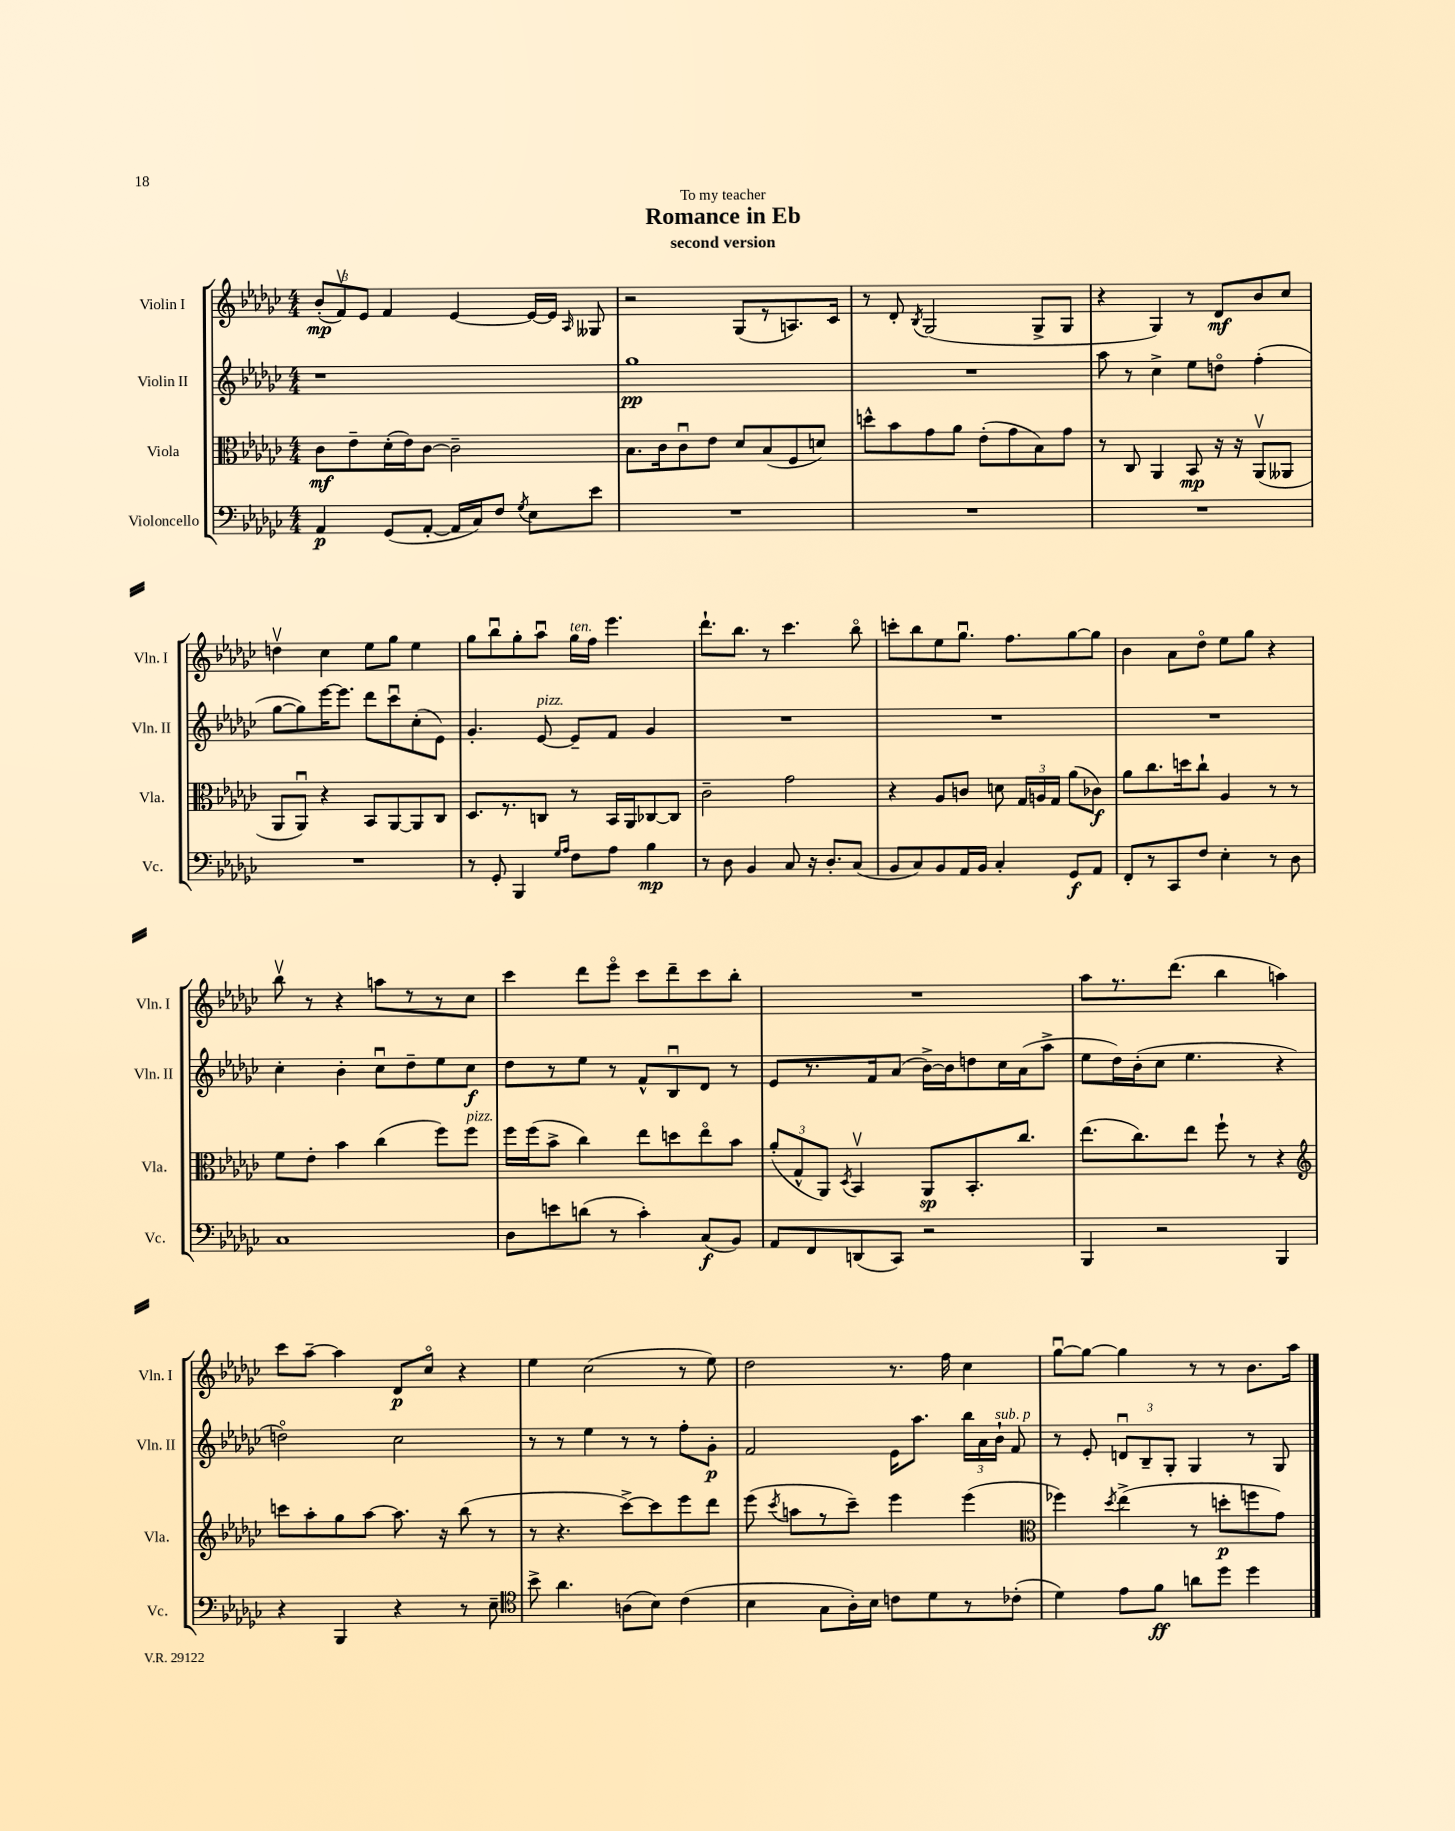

**kern	**dynam	**kern	**dynam	**kern	**dynam	**kern	**dynam
*part4	*part4	*part3	*part3	*part2	*part2	*part1	*part1
*staff4	*staff4	*staff3	*staff3	*staff2	*staff2	*staff1	*staff1
*I"Violoncello	*	*I"Viola	*	*I"Violin II	*	*I"Violin I	*
*I'Vc.	*	*I'Vla.	*	*I'Vln. II	*	*I'Vln. I	*
*clefF4	*	*clefC3	*	*clefG2	*	*clefG2	*
*k[b-e-a-d-g-c-]	*	*k[b-e-a-d-g-c-]	*	*k[b-e-a-d-g-c-]	*	*k[b-e-a-d-g-c-]	*
*M4/4	*	*M4/4	*	*M4/4	*	*M4/4	*
=1	=1	=1	=1	=1	=1	=1	=1
4AA-/	p	8c-\L	mf	1r	.	(12b-'/L	mp
.	.	.	.	.	.	12fv/)	.
.	.	8e-~\	.	.	.	.	.
.	.	.	.	.	.	12e-/J	.
(8GG-/L	.	(16d-'\L	.	.	.	4f/	.
.	.	16e-\J)	.	.	.	.	.
[8AA-'/J	.	[8c-\J	.	.	.	.	.
16AA-/LL]	.	2c-~\]	.	.	.	[4e-/	.
16C-/J)	.	.	.	.	.	.	.
8F/J	.	.	.	.	.	.	.
8qG-/	.	.	.	.	.	.	.
8E-\L	.	.	.	.	.	16e-/LL_	.
.	.	.	.	.	.	16e-/JJ]	.
.	.	.	.	.	.	16qqA-/	.
8e-\J	.	.	.	.	.	8G--X/	.
=2	=2	=2	=2	=2	=2	=2	=2
1r	.	8.B-\L	.	1gg-	pp	2r	.
.	.	16c-\k	.	.	.	.	.
.	.	8c-u\	.	.	.	.	.
.	.	8e-\J	.	.	.	.	.
.	.	8d-/L	.	.	.	(8G-/L	.
.	.	(8B-/	.	.	.	8r	.
.	.	8F/	.	.	.	8.An/)	.
.	.	8dn/J)	.	.	.	.	.
.	.	.	.	.	.	16c-/Jk	.
=3	=3	=3	=3	=3	=3	=3	=3
1r	.	8ddn^^\L	.	1r	.	8r	.
.	.	8b-\	.	.	.	8d-'/	.
.	.	.	.	.	.	8qB-/	.
.	.	8g-\	.	.	.	(2G-/	.
.	.	8a-\J	.	.	.	.	.
.	.	(8e-'\L	.	.	.	.	.
.	.	8g-\	.	.	.	.	.
.	.	8B-\)	.	.	.	8G-^/L	.
.	.	8g-\J	.	.	.	8G-/J	.
=4	=4	=4	=4	=4	=4	=4	=4
1r	.	8r	.	8aa-\	.	4r	.
.	.	8C-/	.	8r	.	.	.
.	.	4AA-/	.	4cc-^\	.	4G-/)	.
.	.	8BB-/	mp	8ee-\L	.	8r	.
.	.	16r	.	8ddn\J	.	8d-/L	mf
.	.	16r	.	.	.	.	.
.	.	(8AA-v/L	.	(4ff'\	.	8b-/	.
.	.	8AA--X/J	.	.	.	8cc-/J	.
!!LO:LB:g=z
=5	=5	=5	=5	=5	=5	=5	=5
1r	.	8AA-/L	.	[8gg-\L	.	4ddnv\	.
.	.	8AA-u/J)	.	8gg-\])	.	.	.
.	.	4r	.	[16eee-\K	.	4cc-\	.
.	.	.	.	8.eee-\J]	.	.	.
.	.	8BB-/L	.	8ddd-\L	.	8ee-\L	.
.	.	[8AA-/	.	8ccc-u\	.	8gg-\J	.
.	.	8AA-/]	.	(8cc-'\	.	4ee-\	.
.	.	8C-/J	.	8e-\J)	.	.	.
=6	=6	=6	=6	=6	=6	=6	=6
8r	.	8.D-/L	.	4.g-'/	.	8gg-\L	.
8GG-'/	.	.	.	.	.	8bb-u\	.
.	.	8.r	.	.	.	.	.
4BBB-/	.	.	.	.	.	8gg-'\	.
!	!	!	!	!LO:TX:a:i:t=pizz.	!	!	!
.	.	8Cn/J	.	[8e-/	.	8aa-u\J	.
16qqG-/LL	.	.	.	.	.	.	.
16qqA-/JJ	.	.	.	.	.	.	.
!	!	!	!	!	!	!LO:TX:a:i:t=ten.	!
8F\L	.	8r	.	8e-~/L]	.	16gg-\LL	.
.	.	.	.	.	.	16ff\JJ	.
8A-\J	.	16BB-/LL	.	8f/J	.	4.eee-\	.
.	.	16AA-/J	.	.	.	.	.
4B-\	mp	[8C-X/	.	4g-/	.	.	.
.	.	8C-/J]	.	.	.	.	.
=7	=7	=7	=7	=7	=7	=7	=7
8r	.	2c-~\	.	1r	.	8.ddd-`\L	.
8D-\	.	.	.	.	.	.	.
.	.	.	.	.	.	8.bb-\J	.
4BB-/	.	.	.	.	.	.	.
.	.	.	.	.	.	8r	.
8C-/	.	2g-\	.	.	.	4.ccc-\	.
16r	.	.	.	.	.	.	.
8.D-'/L	.	.	.	.	.	.	.
(8C-/J	.	.	.	.	.	8bb-\	.
=8	=8	=8	=8	=8	=8	=8	=8
8BB-/L	.	4r	.	1r	.	8cccn'\L	.
8C-/)	.	.	.	.	.	8bb-\	.
8BB-/	.	8A-/L	.	.	.	8ee-\	.
16AA-/L	.	8cn/J	.	.	.	8.gg-u\J	.
16BB-/JJ	.	.	.	.	.	.	.
4C-'/	.	8dn\	.	.	.	.	.
.	.	.	.	.	.	8.ff\L	.
.	.	24G-/LL	.	.	.	.	.
.	.	24An/	.	.	.	.	.
.	.	24G-/JJ	.	.	.	.	.
8GG-/L	f	(8a-\L	.	.	.	[8gg-\	.
8AA-/J	.	8c-X\J)	f	.	.	8gg-\J]	.
=9	=9	=9	=9	=9	=9	=9	=9
8FF'/L	.	8a-\L	.	1r	.	4b-\	.
8r	.	8.cc-\	.	.	.	.	.
8CC-/	.	.	.	.	.	8a-\L	.
.	.	16ddn\k	.	.	.	.	.
8F/J	.	8cc-`\J	.	.	.	8dd-\J	.
4E-'\	.	4A-/	.	.	.	8ee-\L	.
.	.	.	.	.	.	8gg-\J	.
8r	.	8r	.	.	.	4r	.
8D-\	.	8r	.	.	.	.	.
!!LO:LB:g=z
=10	=10	=10	=10	=10	=10	=10	=10
1C-	.	8f\L	.	4cc-'\	.	8bb-v\	.
.	.	8e-'\J	.	.	.	8r	.
.	.	4b-\	.	4b-'\	.	4r	.
.	.	(4cc-\	.	8cc-u\L	.	8aan\L	.
.	.	.	.	8dd-~\	.	8r	.
.	.	8ff\L)	.	8ee-\	.	8r	.
!	!	!LO:TX:a:i:t=pizz.	!	!	!	!	!
.	.	8ff\J	.	8cc-\J	f	8cc-\J	.
=11	=11	=11	=11	=11	=11	=11	=11
8D-\L	.	16ff\LL	.	8dd-\L	.	4ccc-\	.
.	.	(16ff\J	.	.	.	.	.
8en\	.	8b-^\J	.	8r	.	.	.
(8dn\J	.	4cc-\)	.	8ee-\J	.	8ddd-\L	.
8r	.	.	.	8r	.	8eee-\J	.
4c-'\)	.	8ee-\L	.	8f^^/L	.	8ccc-\L	.
.	.	8ddn\	.	8B-u/	.	8ddd-~\	.
(8C-/L	f	8ee-\	.	8d-/J	.	8ccc-\	.
8BB-/J)	.	8b-\J	.	8r	.	8bb-'\J	.
=12	=12	=12	=12	=12	=12	=12	=12
8AA-/L	.	(12a-'/L	.	8e-/L	.	1r	.
.	.	12G-^^/	.	.	.	.	.
8FF/	.	.	.	8.r	.	.	.
.	.	12AA-/J)	.	.	.	.	.
.	.	8qD-/	.	.	.	.	.
(8DDn/	.	4BB-v/	.	.	.	.	.
.	.	.	.	16f/k	.	.	.
8CC-/J)	.	.	.	(8a-/J	.	.	.
2r	.	8AA-/L	sp	[16b-^\LL)	.	.	.
.	.	.	.	16b-\J]	.	.	.
.	.	8.BB-'/	.	8ddn\	.	.	.
.	.	.	.	16cc-\L	.	.	.
.	.	8.cc-/J	.	(16a-\J	.	.	.
.	.	.	.	8aa-^\J	.	.	.
=13	=13	=13	=13	=13	=13	=13	=13
4BBB-/	.	(8.ee-\L	.	8ee-\L	.	8aa-\L	.
.	.	.	.	16dd-\L)	.	8.r	.
.	.	8.cc-\)	.	(16b-'\J	.	.	.
2r	.	.	.	8cc-\J	.	.	.
.	.	.	.	.	.	(8.ddd-\J	.
.	.	8ee-\J	.	4.ee-\	.	.	.
.	.	8ff`\	.	.	.	4bb-\	.
.	.	8r	.	.	.	.	.
4BBB-/	.	4r	.	4r	.	4aan\)	.
!!LO:LB:g=z
=14	=14	=14	=14	=14	=14	=14	=14
*	*	*clefG2	*	*	*	*	*
4r	.	8cccn\L	.	2ddn\)	.	8ccc-\L	.
.	.	8aa-'\	.	.	.	[8aa-~\J	.
4BBB-/	.	8gg-\	.	.	.	4aa-\]	.
.	.	[8aa-\J	.	.	.	.	.
4r	.	8.aa-\]	.	2cc-\	.	8d-/L	p
.	.	.	.	.	.	8cc-/J	.
.	.	16r	.	.	.	.	.
8r	.	(8bb-\	.	.	.	4r	.
8E-~\	.	8r	.	.	.	.	.
=15	=15	=15	=15	=15	=15	=15	=15
*clefC4	*	*	*	*	*	*	*
8b-^\	.	8r	.	8r	.	4ee-\	.
4.a-\	.	4.r	.	8r	.	.	.
.	.	.	.	4ee-\	.	(2cc-\	.
(8An\L	.	[8ccc-^\L)	.	8r	.	.	.
8B-\J)	.	8ccc-\]	.	8r	.	.	.
(4c-\	.	8eee-\	.	8ff'\L	.	8r	.
.	.	8ddd-\J	.	8g-'\J	p	8ee-\)	.
=16	=16	=16	=16	=16	=16	=16	=16
4B-\	.	(8eee-\	.	2f/	.	2dd-\	.
.	.	8qccc-/	.	.	.	.	.
.	.	8aan\L	.	.	.	.	.
8G-\L	.	8r	.	.	.	.	.
16A-'\L)	.	8ccc-~\J)	.	.	.	.	.
16B-\JJ	.	.	.	.	.	.	.
8cn\L	.	4eee-\	.	16e-\KL	.	8.r	.
.	.	.	.	8.aa-\J	.	.	.
8d-\	.	.	.	.	.	.	.
.	.	.	.	.	.	16ff\	.
8r	.	(4eee-\	.	24bb-\LL	.	4cc-\	.
.	.	.	.	24a-\	.	.	.
!	!	!	!	!LO:TX:a:i:t=sub. p	!	!	!
.	.	.	.	24b-`\JJ	.	.	.
(8c-X'\J	.	.	.	8f/	.	.	.
=17	=17	=17	=17	=17	=17	=17	=17
*	*	*clefC3	*	*	*	*	*
4d-\)	.	4ff-X\)	.	8r	.	[8gg-u\L	.
.	.	.	.	8e-'/	.	8gg-\J_	.
.	.	8qdd-/	.	.	.	.	.
8e-\L	.	(4ee-^\	.	12dnu/L	.	4gg-\]	.
.	.	.	.	12B-~/	.	.	.
8f\J	ff	.	.	.	.	.	.
.	.	.	.	12G-'/J	.	.	.
8an\L	.	8r	.	4G-/	.	8r	.
8dd-\J	.	8ddn'\L	p	.	.	8r	.
4dd-\	.	8ffn\	.	8r	.	8.b-\L	.
.	.	8g-\J)	.	8G-/	.	.	.
.	.	.	.	.	.	16aa-\Jk	.
==	==	==	==	==	==	==	==
*-	*-	*-	*-	*-	*-	*-	*-
